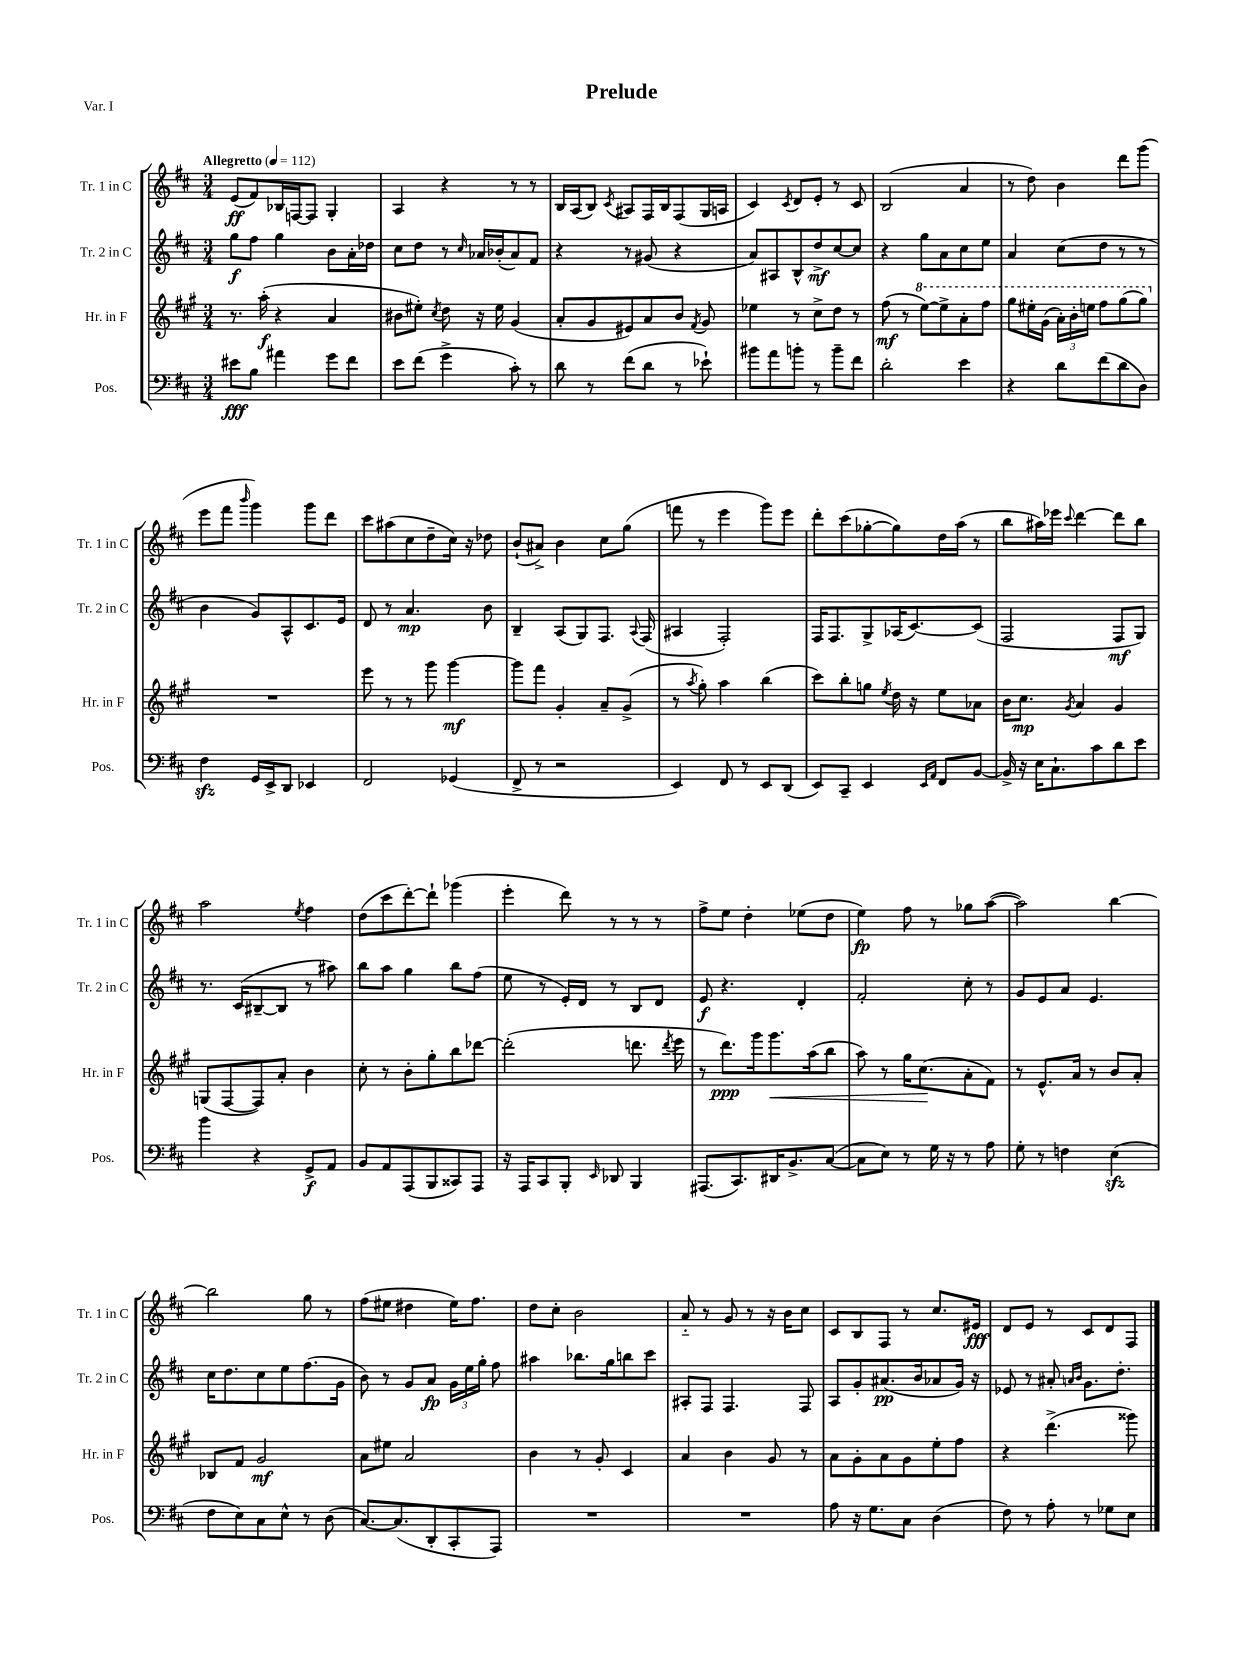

**kern	**kern	**kern	**kern
*staff4	*staff3	*staff2	*staff1
*clefF4	*clefG2	*clefG2	*clefG2
*k[f#c#]	*k[f#c#g#]	*k[f#c#]	*k[f#c#]
*M3/4	*M3/4	*M3/4	*M3/4
*MM112	*MM112	*MM112	*MM112
8e#\L	8.r	8gg\L	(8e/L
8B\J	.	8ff#\J	8f#/)
.	(16aa'\	.	.
4a#\	4r	4gg\	16B-/L
.	.	.	[16F/J
.	.	.	8F/]J
8g\L	4a/	8b\L	4G'/
8f#\J	.	16a'\L	.
.	.	16dd-\JJ	.
=	=	=	=
8e\L	8b#\L	8cc#\L	4A/
(8f#\J	8ee#'\J)	8dd\J	.
.	8qcc#/	.	.
4g^\	8dd\	8r	4r
.	.	16qqcc#/	.
.	16r	16a-/LL	.
.	16ee#\	(16b-'/J	.
8c#'\)	(4g#/	8a-/)	8r
8r	.	8f#/J	8r
=	=	=	=
8d\	8a'/L	4r	16B/LL
.	.	.	(16A/J
8r	8g#/	.	8B/J)
.	.	.	8qc#/
(8f#\L	8e#/)	8r	8A#/L
8d\J	8a/	(8g#/	16F#/L
.	.	.	16B/J
8r	8b/J	4r	(8F#/
.	8qf#/	.	.
8e-`\)	8g#/	.	16G/L
.	.	.	16A/JJ
=	=	=	=
8b#\L	4ee-\	8a/L)	4c#/)
8a\	.	8A#/	.
.	.	.	8qc#/
8b'\J	8r	8B^^/	8d/L
8r	8cc#^\L	8dd^/	8e'/J
8b~\L	8dd\J	[8cc#/	8r
8f#\J	8r	8cc#/]J	8c#/
=	=	=	=
2d'\	(8ff#\	4r	(2B/
.	8r	.	.
.	[8eee\L)	8gg\L	.
.	8eee^\]	8a\	.
4e\	8aa'\	8cc#\	4a/
.	8fff#\J	8ee\J	.
=	=	=	=
4r	8ggg#\L	4a/	8r
.	16eee#'\L	.	8dd\)
.	(16gg#\JJ	.	.
8d\L	24aa'\LL)	(8cc#\L	4b\
.	24bb'\	.	.
.	24eee\JJ	.	.
(8f#\	8fff#\L	8dd\J	.
8d\	(8ggg#\	8r	8ddd\L
8D\J)	8ggg#\J)	8r	(8ggg\J
=	=	=	=
4F#\	2.r	4b\	8eee\L
.	.	.	8fff#\J
.	.	.	16qqbbb/
16GG/LL	.	8g/L)	4ggg\)
16EE^/J	.	.	.
8DD/J	.	8A^^/	.
4EE-/	.	8.c#/	8ggg\L
.	.	.	8ddd\J
.	.	16e/Jk	.
=	=	=	=
2FF#/	8eee\	8d/	8ccc#\L
.	8r	8r	(8aa#\
.	8r	4.a/	8cc#\
.	8ggg#\	.	8dd~\
(4GG-/	[4ggg#\	.	16cc#\Jk)
.	.	.	16r
.	.	8b\	8dd-\
=	=	=	=
8FF#^/	8ggg#\]L	4B~/	(8b`/L
8r	8fff#\J	.	8a#^/J)
2r	4g#'/	(8A/L	4b\
.	.	8G/)	.
.	8a~/L	8.F#/J	8cc#\L
.	(8g#^/J	.	(8gg\J
.	.	8qqA/	.
.	.	(16F#/	.
=	=	=	=
4EE/)	8r	4A#/	8fff\
.	8qaa/	.	.
.	8gg#'\)	.	8r
8FF#/	4aa\	2F#'/)	4eee\
8r	.	.	.
8EE/L	(4bb\	.	8ggg\L)
(8DD/J	.	.	8eee\J
=	=	=	=
8EE/L)	8ccc#\L)	16F#/LK	8ddd'\L
.	.	8.F#/	.
8CC#~/J	8bb'\	.	(8ccc#\
4EE/	8gg\J	8G^/	[8gg-'\
.	8qee/	.	.
.	16dd\	(16A-/K	8gg-\])
.	16r	[8.c#/)	.
16qqEE/LL	.	.	.
16qqAA/JJ	.	.	.
8FF#/L	8ee\L	.	16dd\L
.	.	.	(16aa\JJ
[8BB/J	8a-\J	(8c#/]J	8r
=	=	=	=
16BB^/]	16b\LK	2F#/	8bb\L
16r	8.cc#\J	.	.
16E\LK	.	.	16aa#\L)
8.C#`\	.	.	16eee-\JJ
.	8qg#/	.	8qqccc#/
.	4a/	.	[4ddd\
8c#\	.	.	.
8d\	4g#/	8F#/L	8ddd\]L
8e\J	.	8G/J)	8bb\J
=	=	=	=
4b\	(8G/L	8.r	2aa\
.	[8F#/	.	.
.	.	(16c#/LK	.
4r	8F#/])	[8B#~/	.
.	8a'/J	8B#/]J	.
.	.	.	8qee/
8GG^/L	4b\	8r	4ff#\
8AA/J	.	8aa#\)	.
=	=	=	=
8BB/L	8cc#'\	8bb\L	(8dd\L
8AA/	8r	8aa\J	8ccc#\
(8AAA/	8b'\L	4gg\	[8ddd'\)
8BBB/	8gg#'\	.	8ddd`\]J
8CC##/)	8bb\	8bb\L	(4ggg-\
8AAA/J	[8ddd-\J	(8ff#\J	.
=	=	=	=
16r	(2ddd-'\]	8ee\	4eee'\
16AAA/LK	.	.	.
8CC#/	.	8r	.
8BBB'/J	.	16e'/LL)	8ddd\)
.	.	16d/JJ	.
16qqEE/	.	.	.
8DD-/	.	8r	8r
4BBB/	8.ddd\	8B/L	8r
.	.	8d/J	8r
.	8qddd/	.	.
.	16eee\	.	.
=	=	=	=
(8.AAA#/L	8r	8e/	8ff#^\L
.	8.ddd\L)	4.r	8ee\J
8.CC#/)	.	.	.
.	.	.	4dd'\
.	16ggg#\k	.	.
16DD#/K	8.ggg#\	.	.
8.BB^/	.	.	.
.	.	4d'/	(8ee-\L
.	(16aa\k	.	.
([8C#/J	8bb\J	.	8dd\J
=	=	=	=
8C#\]L	8aa\)	2f#'/	4ee\)
8E\J)	8r	.	.
8r	16gg#\LK	.	8ff#\
.	(8.cc#\	.	.
16G\	.	.	8r
16r	.	.	.
8r	8a'\	8cc#'\	8gg-\L
8A\	8f#\J)	8r	([8aa\J
=	=	=	=
8G'\	8r	8g/L	2aa\])
8r	8.e^^/L	8e/	.
4F\	.	8a/J	.
.	16a/Jk	.	.
.	8r	4.e/	.
(4E\	8b/L	.	[4bb\
.	8a'/J	.	.
=	=	=	=
8F#\L	8B-/L	16cc#\LK	2bb\]
.	.	8.dd\	.
8E\)	8f#/J	.	.
8C#\	2g#/	8cc#\	.
8E^^\J	.	8ee\	.
8r	.	(8.ff#\	8gg\
(8D\	.	.	8r
.	.	16g\Jk	.
=	=	=	=
[8.C#/L)	8a\L	8b\)	(8ff#\L
.	8ee#\J	8r	8ee#\J
(8.C#/]	.	.	.
.	2a/	8g/L	4dd#\
8DD'/	.	8a/J	.
8CC#'/	.	24g\LL	16ee#\LK)
.	.	24ee\	.
.	.	.	8.ff#\J
.	.	24gg'\JJ	.
8AAA/J)	.	8ff#\	.
=	=	=	=
2.r	4b\	4aa#\	8dd\L
.	.	.	8cc#'\J
.	8r	8.bb-\L	2b\
.	8g#'/	.	.
.	.	16gg\k	.
.	4c#/	8bb\	.
.	.	8ccc#\J	.
=	=	=	=
2.r	4a/	8A#'/L	8a'~/
.	.	8F#/J	8r
.	4b\	4.F#/	8g/
.	.	.	8r
.	8g#/	.	16r
.	.	.	16b\LK
.	8r	8F#/	8cc#\J
=	=	=	=
8A\	8a\L	8A/L	8c#/L
16r	8g#'\	8g'/	8B/
8.G\L	.	.	.
.	8a\	(8.a#/	8F#/J
8C#\J	8g#\	.	8r
.	.	16b/k	.
(4D\	8ee'\	8a-/	8.cc#/L
.	8ff#\J	16g/Jk)	.
.	.	16r	16e#/Jk
=	=	=	=
8F#\)	4r	8e-/	8d/L
8r	.	8r	8e/J
8A'\	(4.ddd^\	8a#'/	8r
.	.	16qqa/LL	.
.	.	16qqb/JJ	.
8r	.	8.g\L	8c#/L
8G-\L	.	.	8d/
.	.	8.dd'\J	.
8E\J	8ggg##\)	.	8F#/J
==	==	==	==
*-	*-	*-	*-
